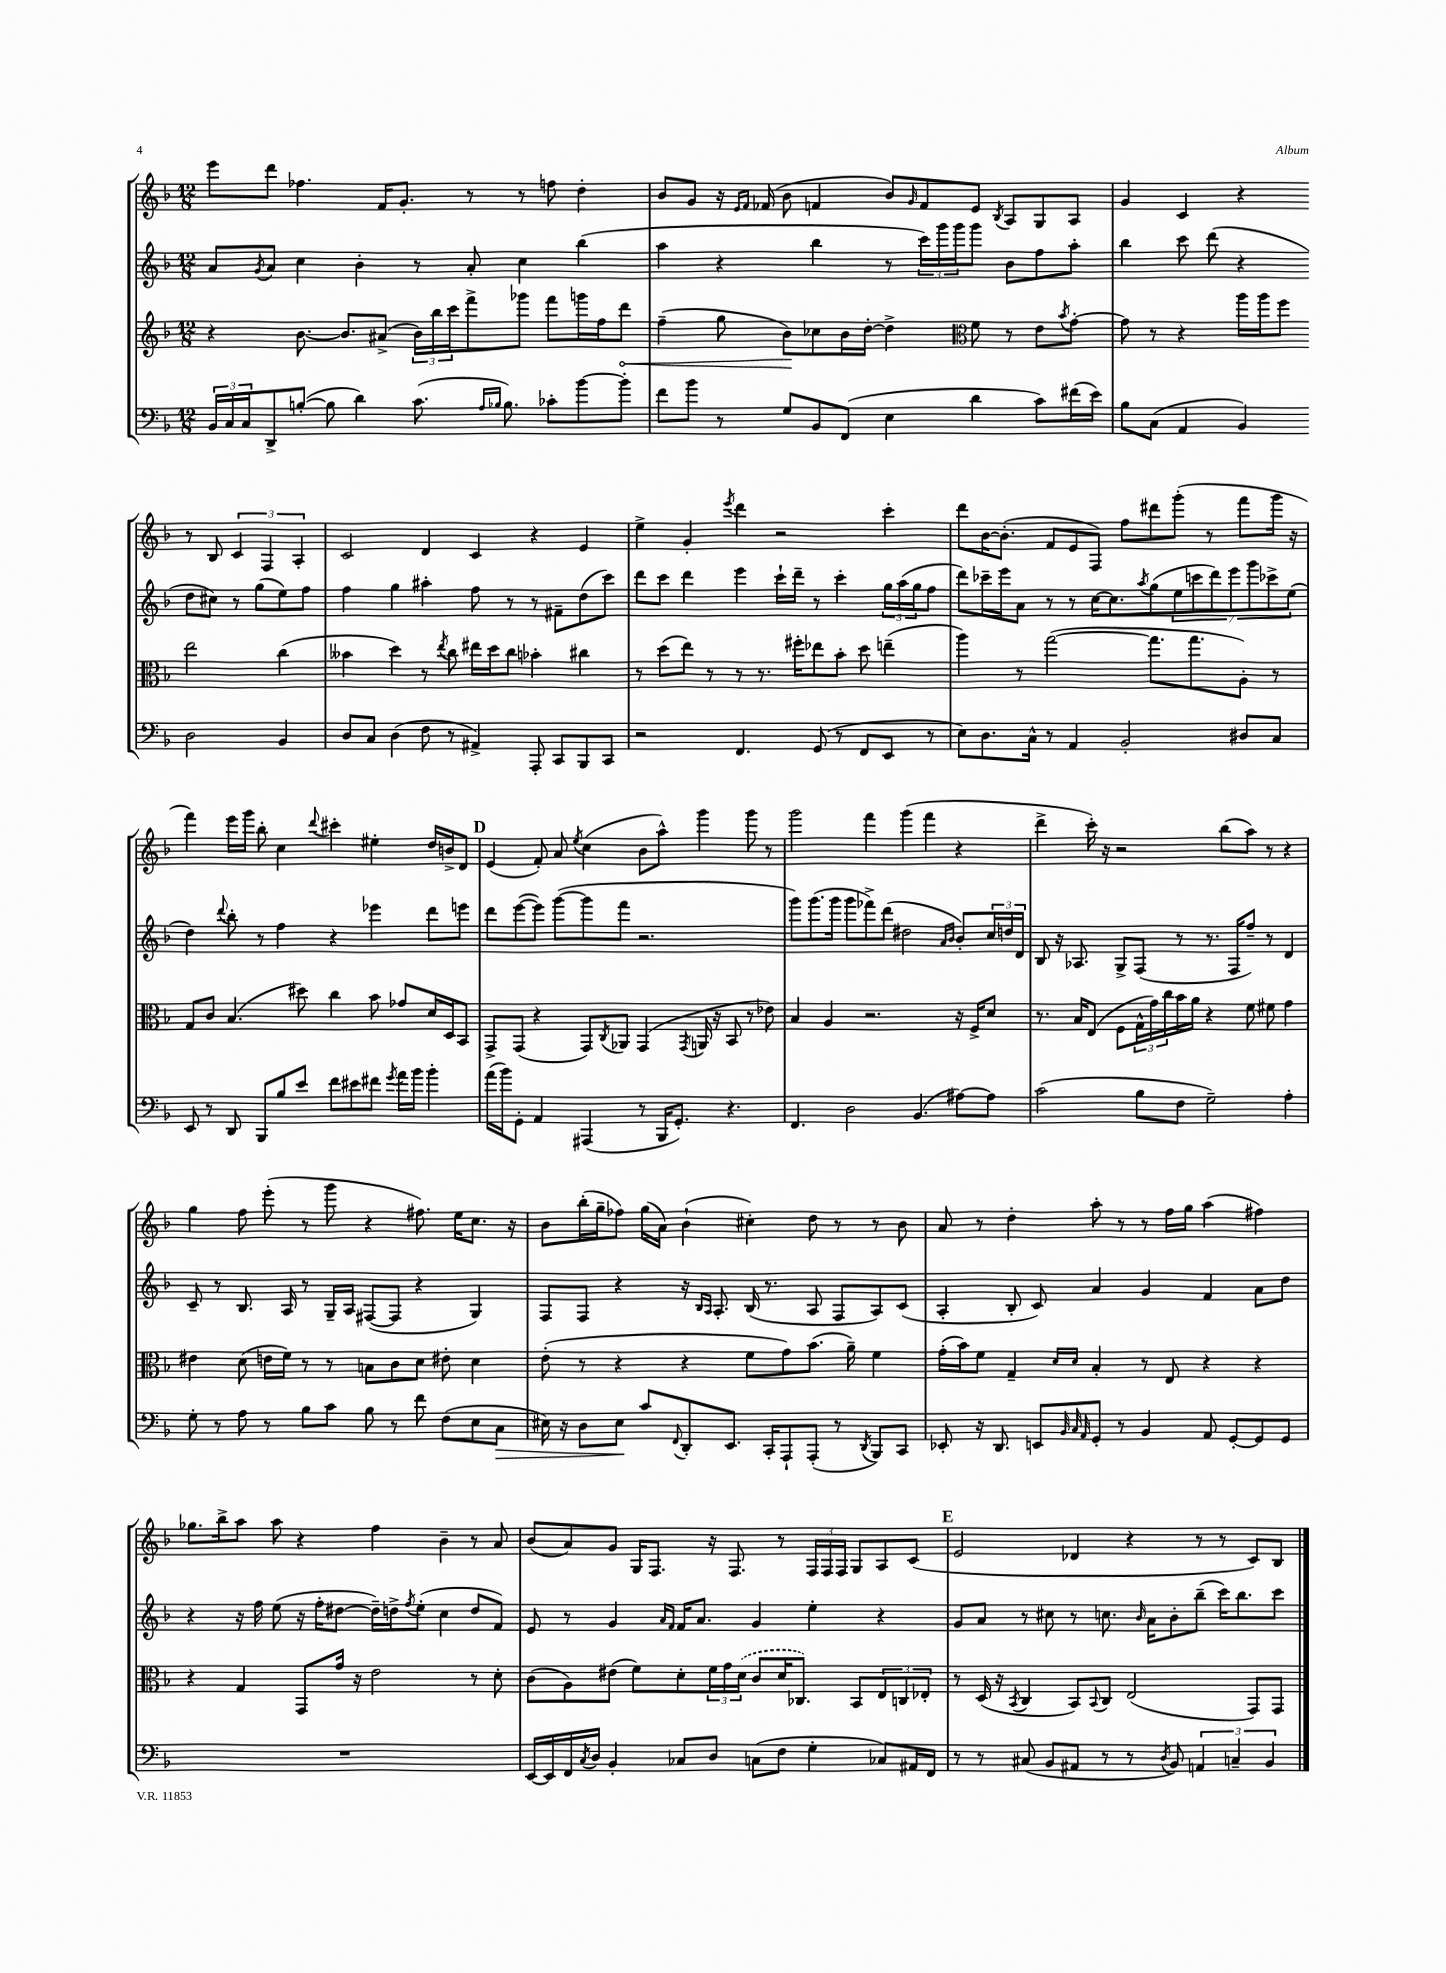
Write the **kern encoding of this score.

**kern	**kern	**kern	**kern
*staff4	*staff3	*staff2	*staff1
*clefF4	*clefG2	*clefG2	*clefG2
*k[b-]	*k[b-]	*k[b-]	*k[b-]
*M12/8	*M12/8	*M12/8	*M12/8
24BB-	4r	8a	8eee
24C	.	.	.
24C	.	.	.
.	.	8qg	.
8DD^	.	8a	8ddd
([8B'	[8.b-	4cc	4.ff-
8B]	.	.	.
.	8.b-]	.	.
4d)	.	4b-'	.
.	(8a#^	.	16f
.	.	.	8.g'
(8.c	24b-)	8r	.
.	24bb-	.	.
.	24ccc	.	.
.	8fff^	8a'	8r
16qqA	.	.	.
16qqB-	.	.	.
8.B-)	.	.	.
.	8ggg-	4cc	8r
8c-'	8fff	.	8ff
[8b-	16ggg	(4bb-	4dd'
.	16ff	.	.
8b-']	8ddd	.	.
=	=	=	=
8f	(4ff~	4aa	8b-
8b-	.	.	8g
8r	8gg	4r	16r
.	.	.	16qqe
.	.	.	16qqf
.	.	.	(16f-
8G	8b-)	.	8b-
8BB-	8cc-	4bb-	4f
(8FF	16b-	.	.
.	[16dd'	.	.
4E	4dd^]	8r	8b-)
.	.	.	16qqg
.	.	24ccc)	8f
.	.	24ggg	.
.	.	24ggg	.
*	*clefC3	*	*
4d	8f	8ggg	8e
.	.	.	8qB-
.	8r	8b-	8A
8c)	8e	8ff	8G
.	8qb-	.	.
(16f#	[8g'	8aa'	8A
16e)	.	.	.
=	=	=	=
8B-	8g]	4bb-	4g
(8C	8r	.	.
4AA	4r	8ccc	4c
.	.	(8ddd	.
4BB-)	16aa	4r	4r
.	16aa	.	.
.	8ff	.	.
2D	2ee	8dd	8r
.	.	8cc#)	8B-
.	.	8r	6c
.	.	(8gg	.
.	.	.	6F
4BB-	(4cc	8ee)	.
.	.	.	6A'
.	.	8ff	.
=	=	=	=
8D	4b--	4ff	2c
8C	.	.	.
(4D	4dd)	4gg	.
8F	8r	4aa#'	4d
.	8qee	.	.
8r	8cc	.	.
4AA#^)	16ee#	8ff	4c
.	16dd	.	.
.	8cc	8r	.
8AAA'	4b-'	8r	4r
8CC	.	8f#~	.
8BBB-	4cc#	(8dd	4e
8CC	.	8ccc)	.
=	=	=	=
2r	8r	8ddd	4ee^
.	(8dd	8ccc	.
.	8ee)	4ddd	4g'
.	8r	.	.
.	.	.	8qeee
4.FF	8r	4eee	4ddd
.	8.r	.	.
.	.	16ccc`	2r
.	16ff#'	16ddd~	.
(8GG	8ee-	8r	.
8r	8b-'	4ccc'	.
8FF	8dd	.	.
8EE	(4ee~	24gg	4ccc'
.	.	(24aa	.
.	.	24gg	.
8r	.	8ff	.
=	=	=	=
8E)	4aa)	8ddd)	8ddd
8.D	.	16ccc-~	[16b-
.	.	16eee	(8.b-']
.	8r	8a	.
16C^^	.	.	.
8r	([2gg	8r	8f
4AA	.	8r	8e
.	.	[16cc	8F)
.	.	8.cc]	.
2BB-'	.	.	8ff
.	.	8qaa	.
.	8.gg]	(8gg	8ddd#
.	.	14ee	(8ggg'
.	8.gg	.	.
.	.	14ccc	.
.	.	.	8r
.	.	14ddd)	.
.	.	14eee	.
8D#	8A')	.	8fff
.	.	14ggg	.
.	.	14ccc-^	.
8C	8r	.	16ggg
.	.	(14ee	.
.	.	.	16r
=	=	=	=
8EE	8G	4dd)	4fff)
8r	8c	.	.
.	.	8qqddd	.
8DD	(4.B-	8bb-'	16eee
.	.	.	16ggg
8BBB-	.	8r	8bb-'
8B-	.	4ff	4cc
8e	8dd#)	.	.
.	.	.	8qqddd
8f	4cc	4r	4ccc#'
8e#	.	.	.
8f#	8b-	4eee-	4ee#'
8qg	.	.	.
16a	8g-	.	.
16b-	.	.	.
4b-'	16d	8ddd	16dd
.	16D	.	16b^
.	8BB-	8eee	8d
=	=	=	=
(16a	8GG^	8ddd	(4e
16b-)	.	.	.
8GG'	(8GG	([8eee	.
4AA	4r	8eee])	8f')
.	.	([8ggg	8a
.	.	.	8qee
(4AAA#	8GG)	8ggg]	(4cc
.	8qC	.	.
.	8AA-	8fff	.
8r	(4GG	2.r	8b-
16BBB-	.	.	8aa^^)
8.GG')	.	.	.
.	8qGG	.	.
.	16AA	.	4ggg
.	16r	.	.
4.r	8BB-	.	.
.	8r	.	8ggg
.	8e-)	.	8r
=	=	=	=
4.FF	4B-	8ggg)	2ggg
.	.	(8.ggg	.
.	4A	.	.
.	.	16ggg	.
2D	.	8ggg	.
.	2.r	8fff-^)	4fff
.	.	(8ddd	.
.	.	2dd#	(4ggg
(4.BB-	.	.	.
.	.	.	4fff
.	.	16qqa	.
.	.	16qqb-	.
[8A#)	16r	8b-')	4r
.	16F^	.	.
8A#]	8d	24cc	.
.	.	24dd	.
.	.	24d	.
=	=	=	=
(2c	8.r	8B-	4ddd^
.	.	16r	.
.	16B-	8.A-	.
.	(8E	.	16ccc')
.	.	.	16r
.	8F	8G^	2r
8B-	24G^^	(8F	.
.	24g)	.	.
.	24cc	.	.
8F	16b-	8r	.
.	16a	.	.
2G~)	4r	8.r	.
.	.	.	(8bb-
.	.	16F	.
.	8f	8ff~)	8aa)
.	8f#	8r	8r
4A'	4g	4d	4r
=	=	=	=
8G'	4e#	8c~	4gg
8r	.	8r	.
8A	(8d	8.B-	8ff
8r	16e	.	(8eee'
.	16f)	16A	.
8B-	8r	8r	8r
8c	8r	16G~	8ggg
.	.	16A	.
8B-	8B	([8F#	4r
8r	8c	8F#]	.
8f	8d	4r	8.ff#)
(8F	8e#'	.	.
.	.	.	16ee
8E	4d	4G)	8.cc
8C	.	.	.
.	.	.	16r
=	=	=	=
16E#)	(8e'	8F	8b-
16r	.	.	.
8D	8r	8F	(16bb-'
.	.	.	16gg~
8E#	4r	4r	8ff-)
8c	.	.	(16gg
.	.	.	16a)
8qqFF	.	.	.
8DD'	4r	16r	(4b-`
.	.	16qqB-	.
.	.	16qqA	.
.	.	8.A'	.
8.EE	.	.	.
.	8f	(16B-	4cc#')
16CC'	.	8.r	.
8AAA`	8g)	.	.
(8AAA'	(8.b-	8A	8dd
8r	.	8F	8r
.	16a~)	.	.
8qDD	.	.	.
8BBB-)	4f	8A)	8r
8CC	.	(8c	8b-
=	=	=	=
8EE-'	(16g'	4A'	8a
.	16b-)	.	.
16r	8f	.	8r
8.DD	.	.	.
.	4G~	8B-'	4dd'
8EE	.	8c)	.
32qqBB-	.	.	.
32qqC	16qqd	.	.
32qqAA	16qqd	.	.
8GG'	4B-'	4a	8aa'
8r	.	.	8r
4BB-	8r	4g	8r
.	8E	.	16ff
.	.	.	16gg
8AA	4r	4f	(4aa
[8GG'	.	.	.
8GG]	4r	8a	4ff#)
8GG	.	8dd	.
=	=	=	=
1.r	4r	4r	8.gg-
.	.	.	16bb-^
.	4G	16r	8aa
.	.	16ff	.
.	.	(8ee	8aa
.	8GG	16r	4r
.	.	16ff'	.
.	16g	[8dd#	.
.	16r	.	.
.	2e	16dd#~])	4ff
.	.	16dd^	.
.	.	8qff	.
.	.	(8ee'	.
.	.	4cc	4b-~
.	8r	8dd	8r
.	8d'	8f)	8a
=	=	=	=
[16EE	(8c	8e	(8b-
16EE]	.	.	.
16FF	8A)	8r	8a)
8qC	.	.	.
16D	.	.	.
4BB-'	(8e#	4g	8g
.	8f)	.	16G
.	.	.	8.F
.	.	16qqa	.
.	.	16qqf	.
8C-	8d'	16f	.
.	.	8.a	.
8D	24f	.	16r
.	24g	.	.
.	.	.	8.F
.	(24d	.	.
(8C	8c	4g	.
8F	16d	.	8r
.	8.C-)	.	.
4G'	.	4ee'	24F
.	.	.	24F
.	.	.	24F
.	8BB-	.	8G
8C-)	12E	4r	8A
.	12C	.	.
16AA#	.	.	(8c
.	12E-'	.	.
16FF	.	.	.
=	=	=	=
8r	8r	8g	2e
8r	(16D	8a	.
.	16r	.	.
.	8qBB-	.	.
(8C#	4C	8r	.
8BB-	.	8cc#	.
8AA#	8BB-)	8r	4d-
.	8qqBB-	.	.
8r	8C	8.cc	.
8r	(2E	.	4r
.	.	16qqb-	.
.	.	16a	.
8qD	.	.	.
8BB-)	.	8b-'	.
6AA	.	(8bb-~	8r
.	.	16ccc)	8r
6C~	.	.	.
.	.	8.bb-	.
.	8GG)	.	8c)
6BB-	.	.	.
.	8GG	8ccc	8B-
==	==	==	==
*-	*-	*-	*-
